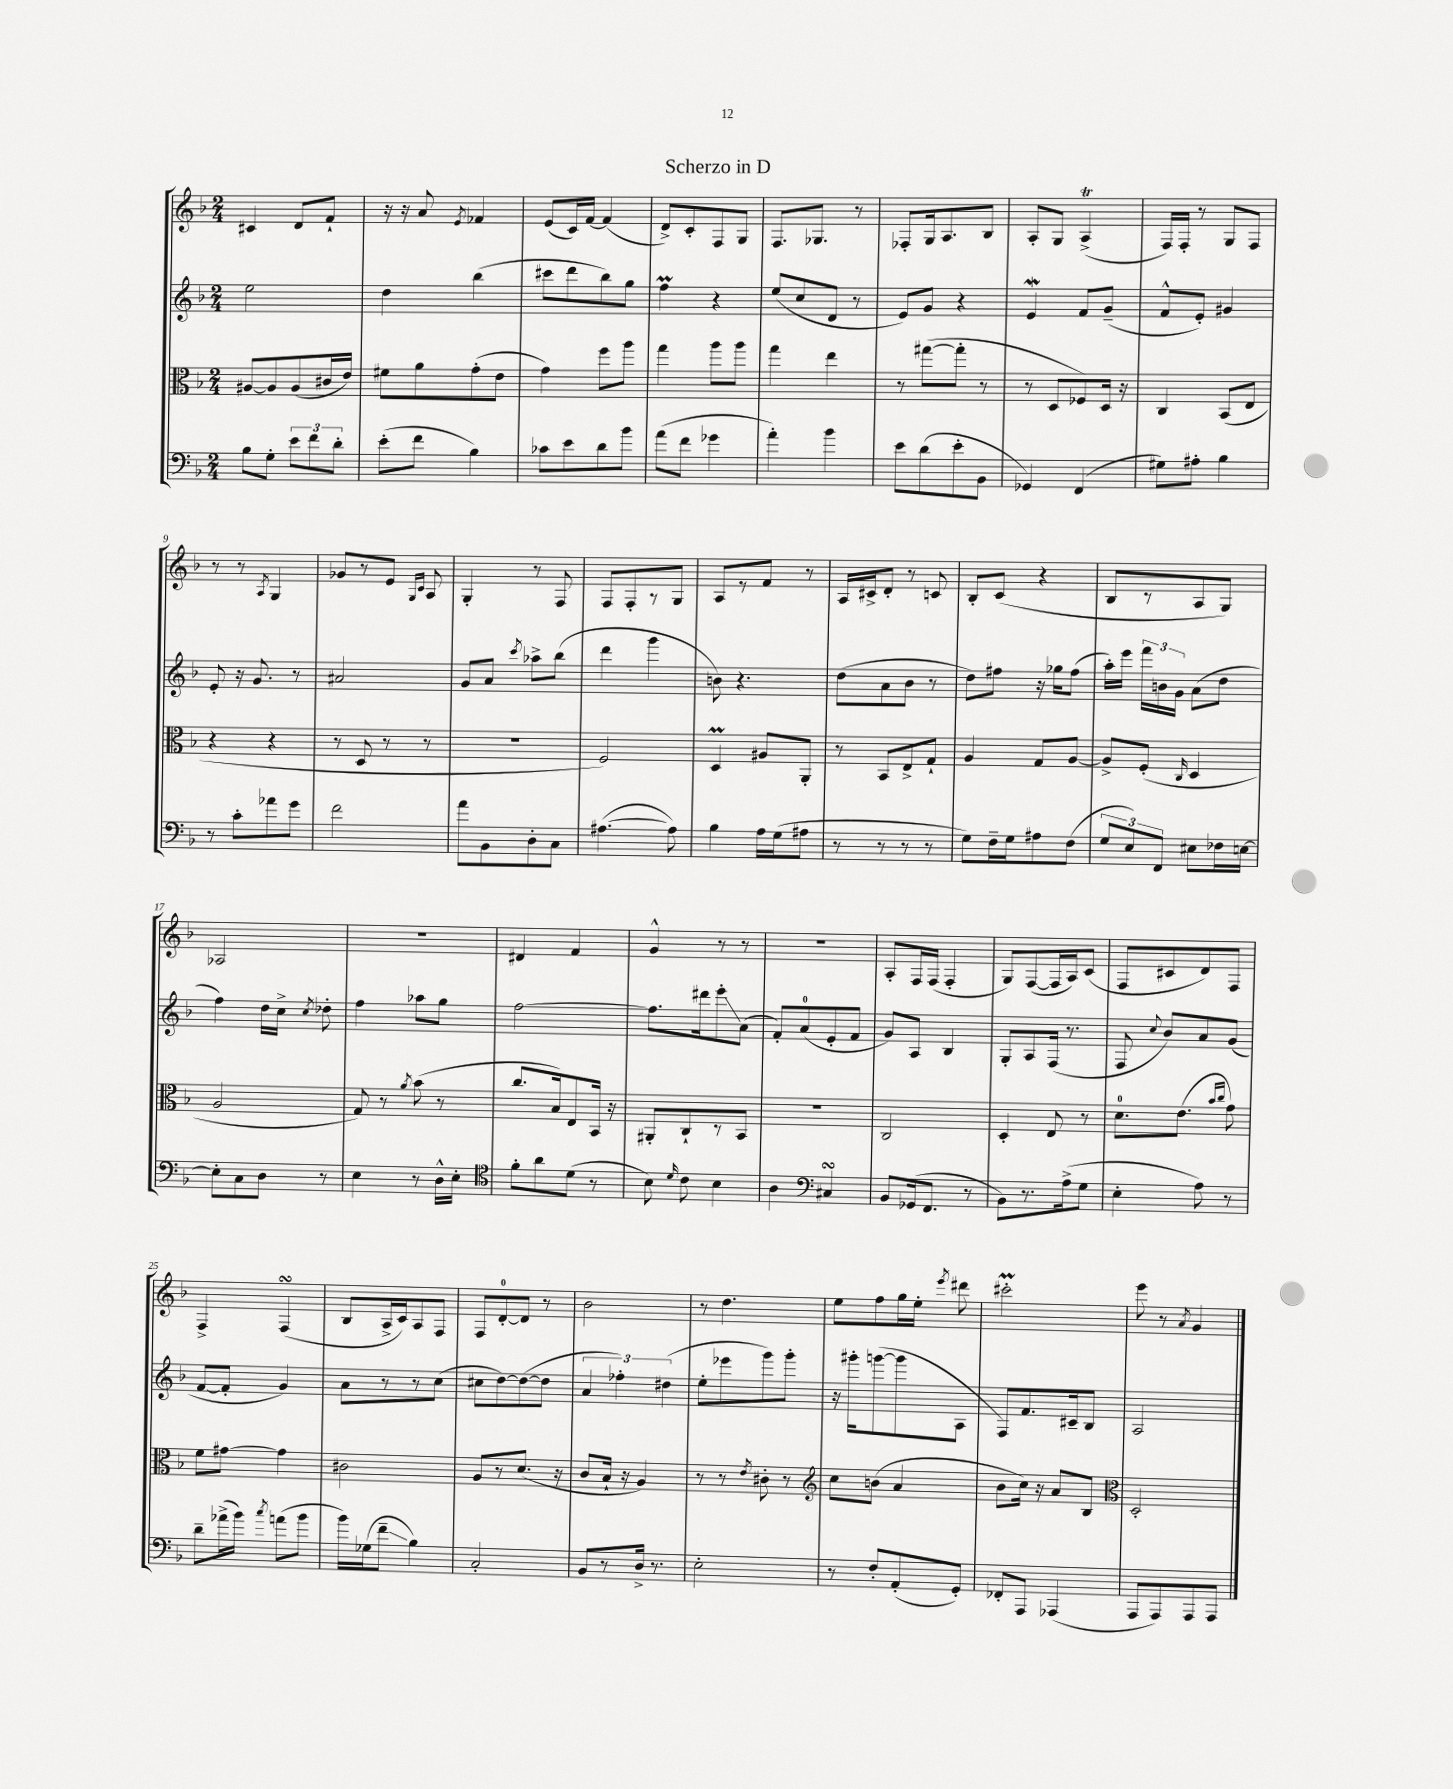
\header { title = "Scherzo in D" }
<<
\new StaffGroup <<
\new Staff = "s0" {
    \clef treble \key f \major \numericTimeSignature \time 2/4
    \autoBeamOff cis'4 d'8[ f'8]-! |
    r16 r16 a'8 \acciaccatura { e'8 } fes'4 |
    e'8[( c'16) f'16]~ f'4( |
    d'8[->) c'8-. f8 g8] |
    f8.[ ges8.] r8 |
    fes8[-. g16 a8. bes8] |
    a8[-. g8] a4->\trill( |
    f16[) f16]-. r8 g8[ f8] |
    r8 r8 \acciaccatura { a8 } g4 |
    ges'8[ r8 e'8] \grace { g16[ c'16] } a8 |
    g4-. r8 f8 |
    f8[ f8-. r8 g8] |
    a8[ r8 f'8] r8 |
    a16[ cis'16-> d'8]-. r8 c'8 |
    bes8[-. c'8]( r4 |
    bes8[ r8 a8 g8]) |
    aes2 |
    r2 |
    dis'4 f'4 |
    g'4-^ r8 r8 |
    r2 |
    a8[-. f16 f16]( f4-. |
    g8[) f8~( f16 a16) c'8]( |
    f8[ cis'8 d'8) f8] |
    f4-> f4\turn( |
    bes8[ a16-> c'16) a8 f8] |
    f8[ d'8-0~-. d'8] r8 |
    bes'2 |
    r8 d''4. |
    e''8[ f''8 g''16 e''16]-. \acciaccatura { e'''8 } dis'''8 |
    cis'''2-.\prall |
    e'''8 r8 \acciaccatura { a'8 } g'4 \bar "|." |
}
\new Staff = "s1" {
    \clef treble \key f \major \numericTimeSignature \time 2/4
    \autoBeamOff e''2 |
    d''4 bes''4( |
    cis'''8[ d'''8 bes''8) g''8] |
    f''4\prall r4 |
    e''8[( c''8 d'8] r8 |
    e'8[) g'8] r4 |
    e'4\mordent f'8[ g'8]--( |
    f'8[-^ e'8]-.) gis'4 |
    e'8-. r16 g'8. r8 |
    ais'2 |
    g'8[ a'8] \acciaccatura { c'''8 } aes''8[-> bes''8]( |
    d'''4 g'''4 |
    b'8) r4. |
    d''8[( a'8 bes'8] r8 |
    d''8[) fis''8] r16 ges''16[ fis''8]( |
    a''16[-.) e'''16] \tuplet 3/2 { f'''16[ b'16 g'16] } a'8[( d''8] |
    f''4) d''16[ c''16]-> \acciaccatura { c''8 } des''8-. |
    f''4 aes''8[ g''8] |
    f''2~ |
    f''8.[ dis'''16 e'''8-.\glissando a'8]( |
    f'8[-.) a'8-0( e'8-. f'8] |
    g'8[) a8] bes4 |
    g8[-. a8 f16]( r8. |
    f8 \appoggiatura { c''8 } bes'8[) a'8 g'8]( |
    f'8[~ f'8]-. g'4) |
    a'8[ r8 r8 c''8]( |
    cis''8[ d''8~) d''8~( d''8] |
    \tuplet 3/2 { a'4 fes''4-.) dis''4( } |
    e''8[-. ees'''8 g'''8) g'''8]-. |
    r16 gis'''16[-. g'''8~( g'''8 a8] |
    f8[) f'8. cis'16-- bes8] |
    a2 \bar "|." |
}
\new Staff = "s2" {
    \clef alto \key f \major \numericTimeSignature \time 2/4
    \autoBeamOff ais8[~ ais8 ais8( cis'16 e'16]) |
    fis'8[ a'8 g'8-.( e'8] |
    g'4) f''8[ a''8] |
    g''4 a''8[ a''8] |
    g''4 e''4 |
    r8 gis''8[~( gis''8]-. r8 |
    r8 d8[ fes8) d16] r16 |
    c4 bes,8[( e8] |
    r4 r4 |
    r8 d8 r8 r8 |
    R2 |
    f2) |
    d4\prall ais8[ a,8]-. |
    r8 bes,8[ e8-> g8]-! |
    a4 g8[ a8]~ |
    a8[-> f8]-.( \grace { c16 } d4 |
    a2 |
    g8) r8 \acciaccatura { a'8 } bes'8( r8 |
    c''8.[ bes16) e8 bes,16] r16 |
    ais,8[-. c8-! r8 bes,8] |
    r2 |
    c2 |
    d4-. e8 r8 |
    d'8.[-0 e'8.]( \grace { bes'16[ c''16] } g'8) |
    f'8[ gis'8]~ gis'4 |
    cis'2 |
    a8[ r8 d'8.]( r16 |
    c'8[ bes16]-! r16 a4) |
    r8 r8 \acciaccatura { e'8 } cis'8-. r8 |
    \clef treble c''8[ b'8]( a'4 |
    bes'8[ c''16]) r16 a'8[ bes8] |
    \clef alto d2-. \bar "|." |
}
\new Staff = "s3" {
    \clef bass \key f \major \numericTimeSignature \time 2/4
    \autoBeamOff bes8[ g8]-. \tuplet 3/2 { e'8[ f'8 d'8]-. } |
    e'8[-.( f'8] bes4) |
    ces'8[ e'8 d'8 bes'8] |
    a'8[( f'8] ges'4 |
    a'4-.) bes'4 |
    e'8[ d'8( e'8-. bes,8] |
    ges,4) f,4( |
    gis8[) ais8]-. bes4 |
    r8 c'8[-. aes'8 g'8] |
    f'2 |
    a'8[ bes,8 d8-. c8] |
    ais4.~( ais8) |
    bes4 a16[ g16( ais8] |
    r8 r8 r8 r8 |
    g8[) f16-- g16 ais8 f8]( |
    \tuplet 3/2 { g8[ e8) f,8] } eis8[ fes16 e16]~ |
    e8[-. c8 d8] r8 |
    e4 r8 d16[-^ e16]-. |
    \clef tenor f'8[-. a'8 d'8]( r8 |
    bes8) \grace { d'16 } c'8 bes4 |
    a4 \clef bass cis4\turn |
    bes,8[ ges,16( f,8.] r8 |
    bes,8[) r8. a16->( g8] |
    e4-. a8) r8 |
    d'8[-- aes'16->( bes'16]) \acciaccatura { c''8 } a'8[( bes'8] |
    bes'16[) ges16( f'8]--\glissando bes4) |
    c2-. |
    bes,8[ r8 d16]-> r8. |
    e2-. |
    r8 f8[-. a,8-.( g,8]-.) |
    fes,8[-. a,,8] aes,,4( |
    a,,8[ a,,8) a,,8 a,,8] \bar "|." |
}
>>
>>
